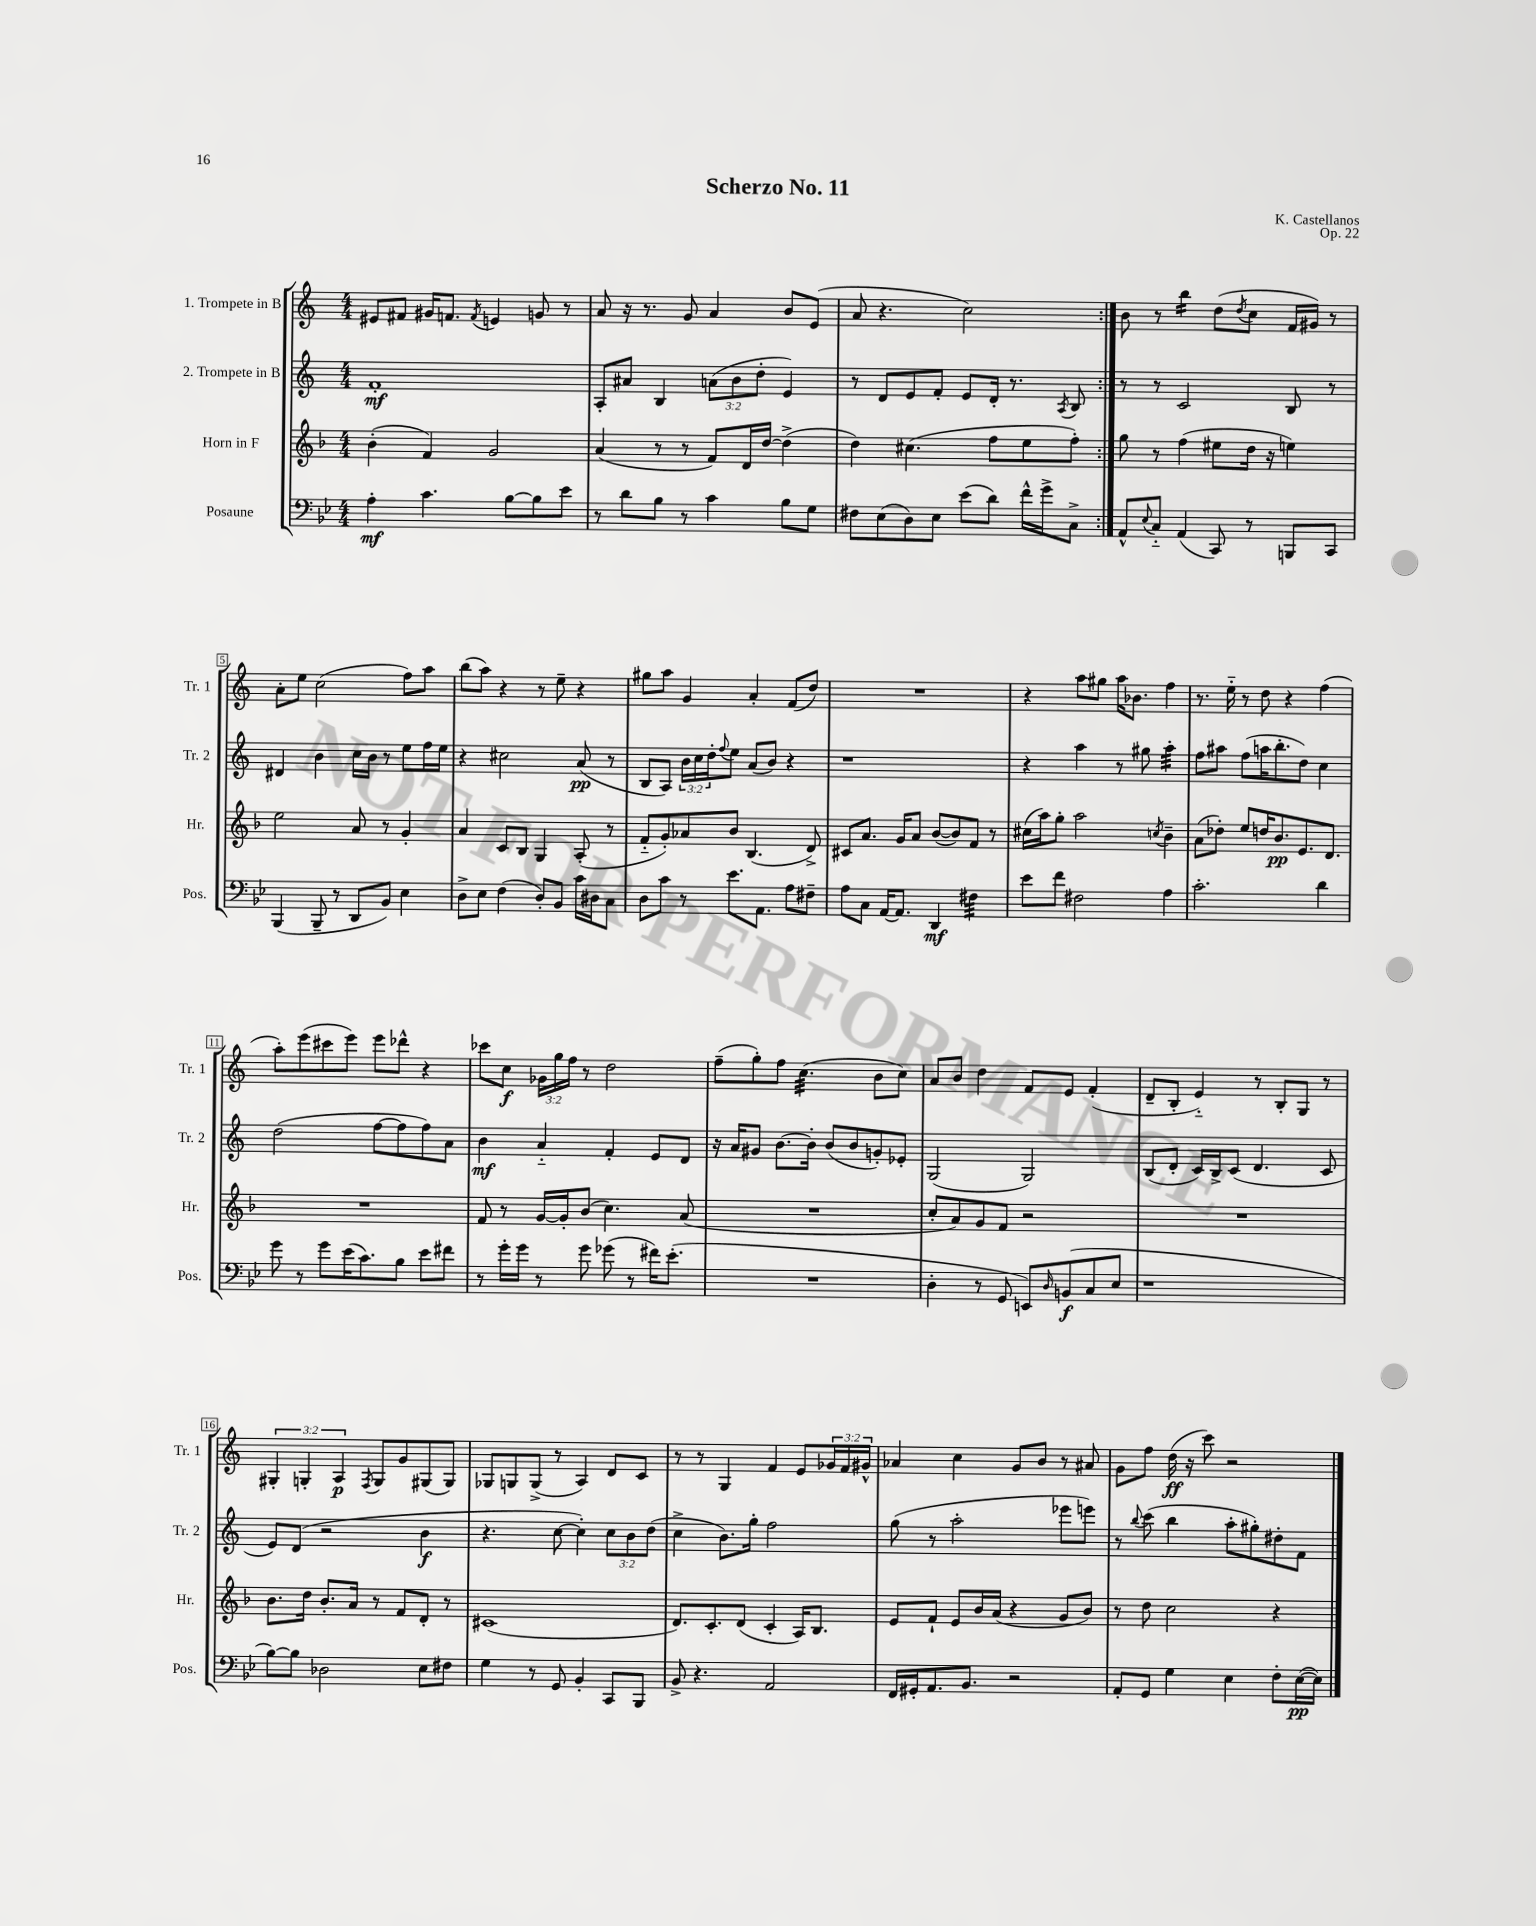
\header { title = "Scherzo No. 11" composer = "K. Castellanos" opus = "Op. 22" }
<<
\new StaffGroup <<
\new Staff = "s0" \with { instrumentName = "1. Trompete in B" shortInstrumentName = "Tr. 1" } {
    \clef treble \key c \major \numericTimeSignature \time 4/4 \override Staff.TupletNumber.text = #tuplet-number::calc-fraction-text
    \repeat volta 2 { eis'8 fis'8 gis'16 f'8. \acciaccatura { f'8 } e'4 g'8 r8 |
    a'8 r16 r8. g'8 a'4 b'8 e'8( |
    a'8 r4. c''2) | }
    b'8 r8 b''4:16 d''8( \acciaccatura { d''8 } c''8 f'16 gis'16) r8 |
    a'8-. e''8 c''2( f''8) a''8 |
    b''8( a''8) r4 r8 e''8-- r4 |
    gis''8 a''8 g'4 a'4-. f'8( d''8) |
    R1 |
    r4 a''8 gis''8 a''16 bes'8. f''4 |
    r8. e''16-_ r8 d''8 r4 f''4( |
    a''8-.) e'''8( cis'''8 e'''8) e'''8 des'''8-^ r4 |
    ces'''8 c''8\f \tuplet 3/2 { ges'16 g''16 f''16 } r8 d''2 |
    f''8--( g''8-.) f''8 c''4.:32( b'8 c''8) |
    a'8 b'8 d''4 f'8 e'8 f'4-.( |
    d'8-- b8-. e'4-_) r8 b8-. g8 r8 |
    \tuplet 3/2 { gis4-. g4-. a4\p } \acciaccatura { f8 } g8 g'8 gis8( gis8) |
    ges8 g8 g8->( r8 a4) d'8 c'8 |
    r8 r8 g4 f'4 e'8 \tuplet 3/2 { ges'16 f'16 gis'16-^ } |
    aes'4 c''4 g'8 b'8 r8 ais'8 |
    g'8 f''8 d''16\ff( r16 c'''8) r2 \bar "|." |
}
\new Staff = "s1" \with { instrumentName = "2. Trompete in B" shortInstrumentName = "Tr. 2" } {
    \clef treble \key c \major \numericTimeSignature \time 4/4 \override Staff.TupletNumber.text = #tuplet-number::calc-fraction-text
    \repeat volta 2 { f'1-.\mf |
    a8-. ais'8 b4 \tuplet 3/2 { a'8( b'8 d''8-. } e'4) |
    r8 d'8 e'8 f'8-. e'8 d'16-. r8. \acciaccatura { a8 } b8 | }
    r8 r8 c'2 b8 r8 |
    dis'4 b'4 c''16 b'16 r8 e''8 f''16 e''16 |
    r4 cis''2 a'8\pp( r8 |
    b8 a8) \tuplet 3/2 { b'16 c''16 d''16-. } \appoggiatura { f''8 } e''8 a'8( b'8) r4 |
    r1 |
    r4 a''4 r8 gis''8 a''4:32-. |
    f''8 ais''8 f''8( a''16 b''8.-. d''8) c''4 |
    d''2( f''8~ f''8 f''8) a'8 |
    b'4\mf a'4-_ f'4-. e'8 d'8 |
    r16 a'16 gis'8 b'8.~ b'16-. b'8( b'8 g'8-.) ees'8-. |
    g2( g2) |
    b8( d'8-. c'16) b16-> c'8( d'4. c'8 |
    e'8) d'8( r2 b'4\f |
    r4. c''8~ c''4-.) \tuplet 3/2 { c''8 b'8 d''8( } |
    c''4-> b'8.) g''16-. f''2 |
    g''8( r8 a''2-. ees'''8 e'''8) |
    r8 \appoggiatura { b''8 } c'''8( b''4 a''8-. gis''8-.) dis''8-. f'8 \bar "|." |
}
\new Staff = "s2" \with { instrumentName = "Horn in F" shortInstrumentName = "Hr." } {
    \clef treble \key f \major \numericTimeSignature \time 4/4
    \repeat volta 2 { bes'4-.( f'4) g'2 |
    a'4( r8 r8 f'8) d'16 d''16~ d''4->( |
    d''4) cis''4.( f''8 e''8 f''8-.) | }
    g''8 r8 f''4( eis''8 d''16 r16 e''4) |
    e''2 a'8 r8 g'4-. |
    a'4 c'8 bes8 g4 a8-.( r8 |
    f'8-_ g'8-.) aes'8 bes'8 bes4.( d'8->) |
    cis'8 a'8. g'16 a'8 bes'8~( bes'8) f'8 r8 |
    cis''16( a''16) g''8-. a''2 \acciaccatura { c''8 } bes'4-- |
    a'8( des''8-.) e''8 d''16 bes'8.\pp e'8. d'8. |
    R1 |
    f'8 r8 g'16~ g'16-. bes'8( c''4.) a'8( |
    R1 |
    c''8-. a'8) g'8 f'8 r2 |
    R1 |
    bes'8. d''16 bes'8.-. a'16 r8 f'8 d'8-. r8 |
    cis'1( |
    d'8.) c'8.-. d'8( c'4-. a16) bes8. |
    e'8 f'8-! e'8 bes'16 a'16( r4 g'8 bes'8) |
    r8 d''8 c''2 r4 \bar "|." |
}
\new Staff = "s3" \with { instrumentName = "Posaune" shortInstrumentName = "Pos." } {
    \clef bass \key bes \major \numericTimeSignature \time 4/4
    \repeat volta 2 { a4-.\mf c'4. bes8~ bes8 ees'8 |
    r8 d'8 bes8 r8 c'4 bes8 g8 |
    fis8 ees8( d8) ees8 ees'8( d'8) f'16-^ g'16-> c8-> | }
    a,8-^ \appoggiatura { ees8 } c8-_ a,4( c,8) r8 b,,8 c,8 |
    bes,,4( bes,,8-- r8 d,8 bes,8) ees4 |
    d8-> ees8 f4( d8-.) bes,8 c'16 dis16 c8 |
    d8 c'8 r8 ees'8. a,8. a8 fis8-- |
    a8 c8 a,16~ a,8. d,4\mf fis4:32 |
    ees'8 f'8 fis2 a4 |
    c'2.-. d'4 |
    g'8 r8 g'8 ees'16( c'8.) bes8 ees'8 fis'8 |
    r8 g'16-. g'16 r8 g'8 ges'8( r8 fis'16) ees'8.-.( |
    R1 |
    d4-. r8 g,8 e,8) \grace { d16 } b,8\f( c8 ees8 |
    r1 |
    bes8~) bes8 des2 ees8 fis8 |
    g4 r8 g,8 bes,4-. c,8 bes,,8 |
    bes,8-> r4. a,2 |
    f,16 gis,16-. a,8. bes,8. r2 |
    a,8-. g,8 g4 ees4 f8-. ees16~\pp( ees16) \bar "|." |
}
>>
>>
\layout { \context { \Score \override BarNumber.stencil = #(make-stencil-boxer 0.1 0.3 ly:text-interface::print) } }
